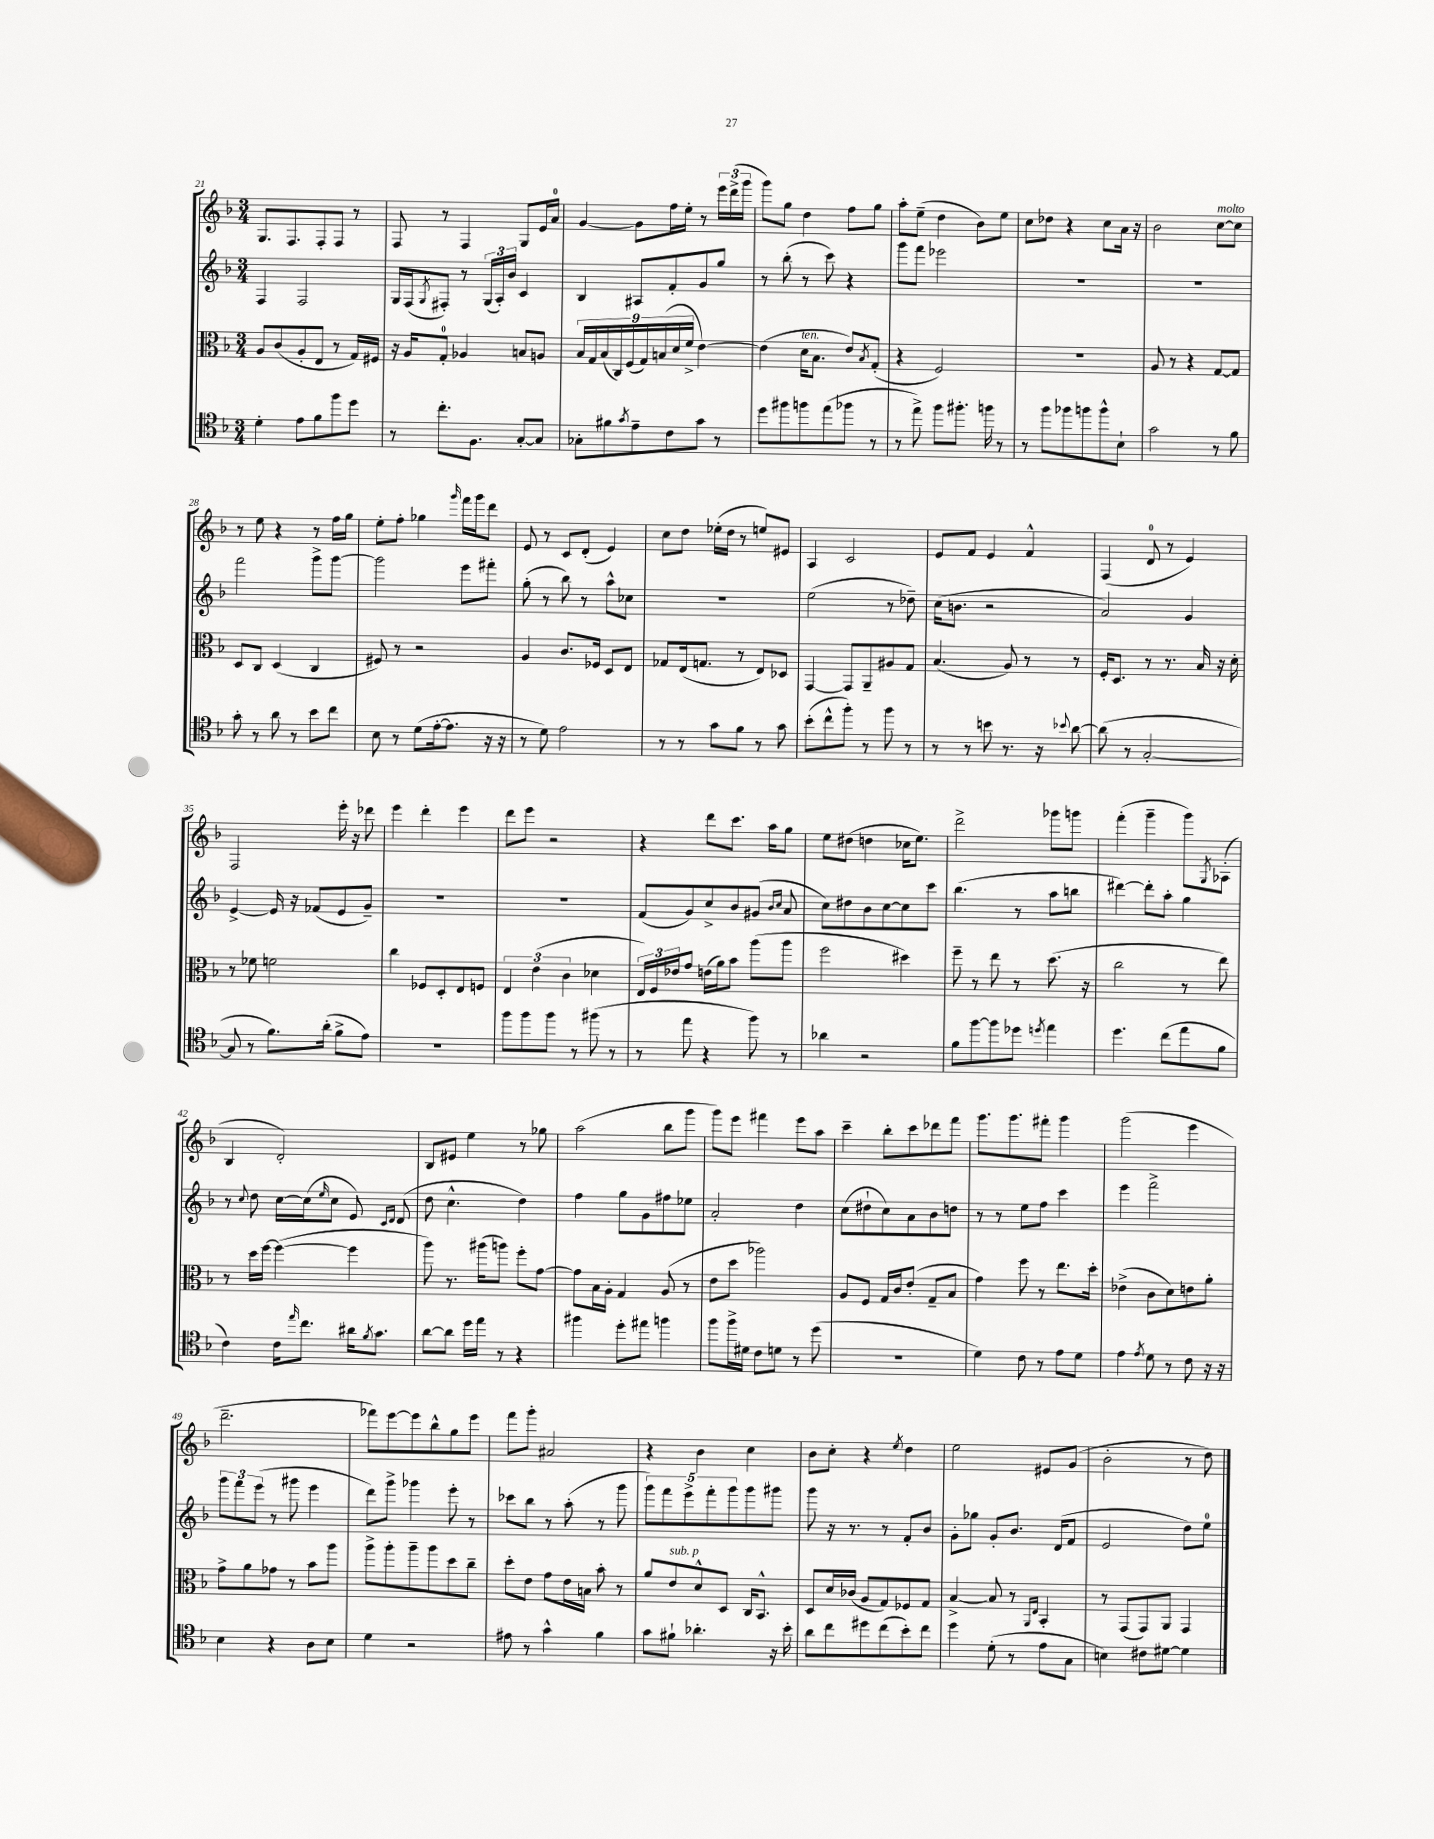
<<
\new StaffGroup <<
\new Staff = "s0" {
    \clef treble \key f \major \numericTimeSignature \time 3/4
    g8. f8. f8-. f8 r8 |
    f8 r8 f4 g8 e'16 a'16-0 |
    g'4~ g'8 f''16 e''16-. r8 \tuplet 3/2 { e'''16 d'''16->( g'''16 } |
    g'''8) g''8 d''4 f''8 g''8 |
    a''8-. e''8--( d''4 bes'8) e''8 |
    c''8 des''8 r4 c''8 a'16 r16 |
    bes'2 c''8~^\markup { \italic "molto" } c''8 |
    r8 e''8 r4 r8 f''16 g''16 |
    e''8-. f''8-. ges''4 \grace { g'''16 } f'''16 g'''16 d'''8 |
    e'8 r8 c'8 d'8-.( e'4) |
    c''8 d''8 ees''16-.( d''16 r8 e''8) eis'8 |
    a4 c'2 |
    e'8 f'8 e'4 f'4-^ |
    f4( d'8-0 r8 e'4) |
    f2 e'''16-. r16 des'''8 |
    e'''4 d'''4-. e'''4 |
    d'''8 e'''8 r2 |
    r4 d'''8 c'''8. a''16 g''8 |
    e''8 dis''8( d''4 ces''16 e''8.) |
    d'''2-> ges'''8 g'''8 |
    f'''4-.( g'''4-- g'''8) \acciaccatura { g8 } aes8-.( |
    bes4 d'2-.) |
    bes8 eis'8 e''4 r8 ges''8 |
    a''2( bes''8 g'''8 |
    g'''8) e'''8 fis'''4 e'''8 a''8 |
    c'''4-- bes''8-. c'''8 des'''8 f'''8 |
    g'''8. g'''8. fis'''8-. g'''4 |
    g'''2( e'''4 |
    d'''2.-- |
    fes'''8) e'''8~ e'''8 bes''8-^ g''8 e'''8 |
    f'''8 g'''8-. ais'2 |
    r4 bes'4 c''4 |
    bes'8 c''8-. r4 \acciaccatura { e''8 } d''4 |
    e''2 eis'8 g'8( |
    bes'2-. r8 d''8) \bar "|." |
}
\new Staff = "s1" {
    \clef treble \key f \major \numericTimeSignature \time 3/4
    f4 f2 |
    g16 f16( \acciaccatura { g8 } fis8-.) r8 \tuplet 3/2 { g16( a16-.) bes'16 } c'4 |
    bes4 ais8 f'8-. g'8 g''8 |
    r8 bes''8-.( r8 c'''8) r4 |
    g'''8 f'''8 ees'''2 |
    R2. |
    R2. |
    f'''2 g'''8-> g'''8~ |
    g'''2 e'''8 fis'''8-. |
    g''8-.( r8 bes''8) r8 a''8-^ ces''8 |
    R2. |
    e''2( r8 des''8--) |
    c''16( b'8. r2 |
    a'2) g'4 |
    e'4~-> e'16 r16 fes'8( e'8 g'8--) |
    R2. |
    R2. |
    f'8( g'8) c''8-> bes'8 gis'8( \grace { bes'16 c''16 } a'8 |
    c''8) dis''8 bes'8 c''8~ c''8 c'''8 |
    bes''4.( r8 a''8 b''8 |
    dis'''4~) dis'''8-. a''8-. g''4 |
    r8 \appoggiatura { c''8 } d''8 c''16~ c''16( \grace { e''16 } c''8 e'8) \grace { c'16 d'16 } d'8( |
    d''8 c''4.-^ d''4) |
    f''4 g''8 g'8 fis''8 ees''8 |
    a'2-. d''4 |
    c''8( dis''8-! c''8) a'8 bes'8 d''8 |
    r8 r8 e''8 f''8 c'''4 |
    e'''4 f'''2-> |
    \tuplet 3/2 { g'''8 f'''8 e'''8( } r8 gis'''8 e'''4 |
    d'''8) g'''8-> ges'''4 e'''8-. r8 |
    ces'''8 bes''8 r8 a''8-.( r8 g'''8 |
    \tuplet 5/4 { g'''8) f'''8 e'''8-> f'''8-. g'''8 } g'''8 gis'''8 |
    g'''8 r16 r8. r8 f'8-. bes'8 |
    g'8-. ges''8 g'8-. bes'8. d'16( f'8 |
    e'2 d''8) e''8-0 \bar "|." |
}
\new Staff = "s2" {
    \clef alto \key f \major \numericTimeSignature \time 3/4
    a8 c'8( a8-. e8 r8 g16) fis16 |
    r16 a16 g8-0-. aes4 b8 a8 |
    \tuplet 9/8 { bes16 g16 bes16( c16) f16( g16) b16( d'16 f'16-> } e'4~) |
    e'4( d'16^\markup { \italic "ten." } bes8. e'8) \acciaccatura { bes8 } g8-.( |
    r4 f2) |
    R2. |
    a8 r8 r4 g8~ g8 |
    d8 c8 d4( c4 |
    fis8) r8 r2 |
    a4 c'8. fes16 d8 e8 |
    ges8 e16( g8. r8 e8) des8 |
    g,4~ g,8 a,8-- ais8 g8 |
    bes4.( a8) r8 r8 |
    f16-. d8. r8 r8. bes16 r16 d'16-. |
    r8 fes'8 f'2 |
    c''4 fes8 d8-. e8 f8 |
    \tuplet 3/2 { e4 e'4( c'4 } des'4 |
    \tuplet 3/2 { e16) f16 ees'16 } g'8 e'16( a'16) bes'8 a''8( a''8 |
    f''2 dis''4) |
    f''8-- r8 e''8 r8 d''8.( r16 |
    c''2 r8 e''8) |
    r8 d''16 f''16~ f''4~( f''4 |
    a''8) r8. ais''16( a''8) f''8-. g'8~ |
    g'8 bes16 a16-. g4 a8( r8 |
    e'8 d''8 aes''2) |
    a8 f8 g16 c'16 e'8-.( g8-- bes8 |
    g'4) f''8 r8 e''8. d''16-. |
    ees'4->( c'8 d'8) e'8 a'8-. |
    g'8-> a'8 ges'8 r8 bes'8 a''8 |
    a''8-> a''8-. a''8-- a''8 d''8 c''8-- |
    d''8-. e'8 g'8 e'16 b16 bes'8-. r8 |
    a'8 e'8^\markup { \italic "sub. p" } d'8-^ d8 c16 bes,8.-^ |
    d8 d'16 ces'16( a8 g8) fes8 g8 |
    bes4~-> bes8 r8 \grace { a,16 e16 } bes,4-. |
    r8 g,8( g,8) a,8 g,4 \bar "|." |
}
\new Staff = "s3" {
    \clef tenor \key f \major \numericTimeSignature \time 3/4
    d'4-. e'8 f'8 f''8 d''8 |
    r8 c''8.-. f8. g8~-. g8 |
    ges8-. fis'8 \acciaccatura { g'8 } e'8-- c'8 g'8 r8 |
    d''8 fis''8 f''8 e''8( fes''8 r8 |
    r8 e''8->) f''8 fis''8.-. f''16 r8 |
    r8 f''8 fes''8 f''8 f''8-^ bes8-! |
    g'2 r8 f'8 |
    g'8-. r8 a'8 r8 bes'8 c''8 |
    bes8 r8 d'8( e'16~-. e'8. r16 r16 |
    r8 d'8) e'2 |
    r8 r8 g'8 f'8 r8 g'8 |
    bes'8-.( c''8-^ f''8-.) r8 f''8 r8 |
    r8 r8 b'8 r8. r16 \appoggiatura { bes'8 } a'8~ |
    a'8( r8 g2~-. |
    g8 r8 f'8.) a'16-.( f'8-> e'8) |
    R2. |
    f''8 f''8 f''8 r8 fis''8( r8 |
    r8 e''8 r4 f''8) r8 |
    aes'4 r2 |
    f'8 f''8~ f''8 des''8 \acciaccatura { d''8 } e''4 |
    d''4. c''8( e''8 f'8 |
    c'4) c'16 \grace { e''16 } c''8. ais'16 \acciaccatura { f'8 } g'8. |
    a'8~ a'8 d''16 e''16 r8 r4 |
    fis''4 d''8-. eis''8 f''4 |
    f''8 f''16-> dis'16 c'8 d'8 r8 d''8( |
    R2. |
    d'4) c'8 r8 e'8 d'8 |
    e'4 \acciaccatura { e'8 } d'8 r8 c'8 r16 r16 |
    bes4 r4 a8 bes8 |
    d'4 r2 |
    eis'8 r8 g'4-^ f'4 |
    g'8 fis'8-! aes'4.-. r16 bes'16-. |
    a'8 c''8 dis''8 c''8( bes'8-.) c''8 |
    d''4 d'8-.( r8 e'8 g8 |
    b4) cis'8 dis'8~ dis'4 \bar "|." |
}
>>
>>
\layout { \context { \Score currentBarNumber = #21 } }
